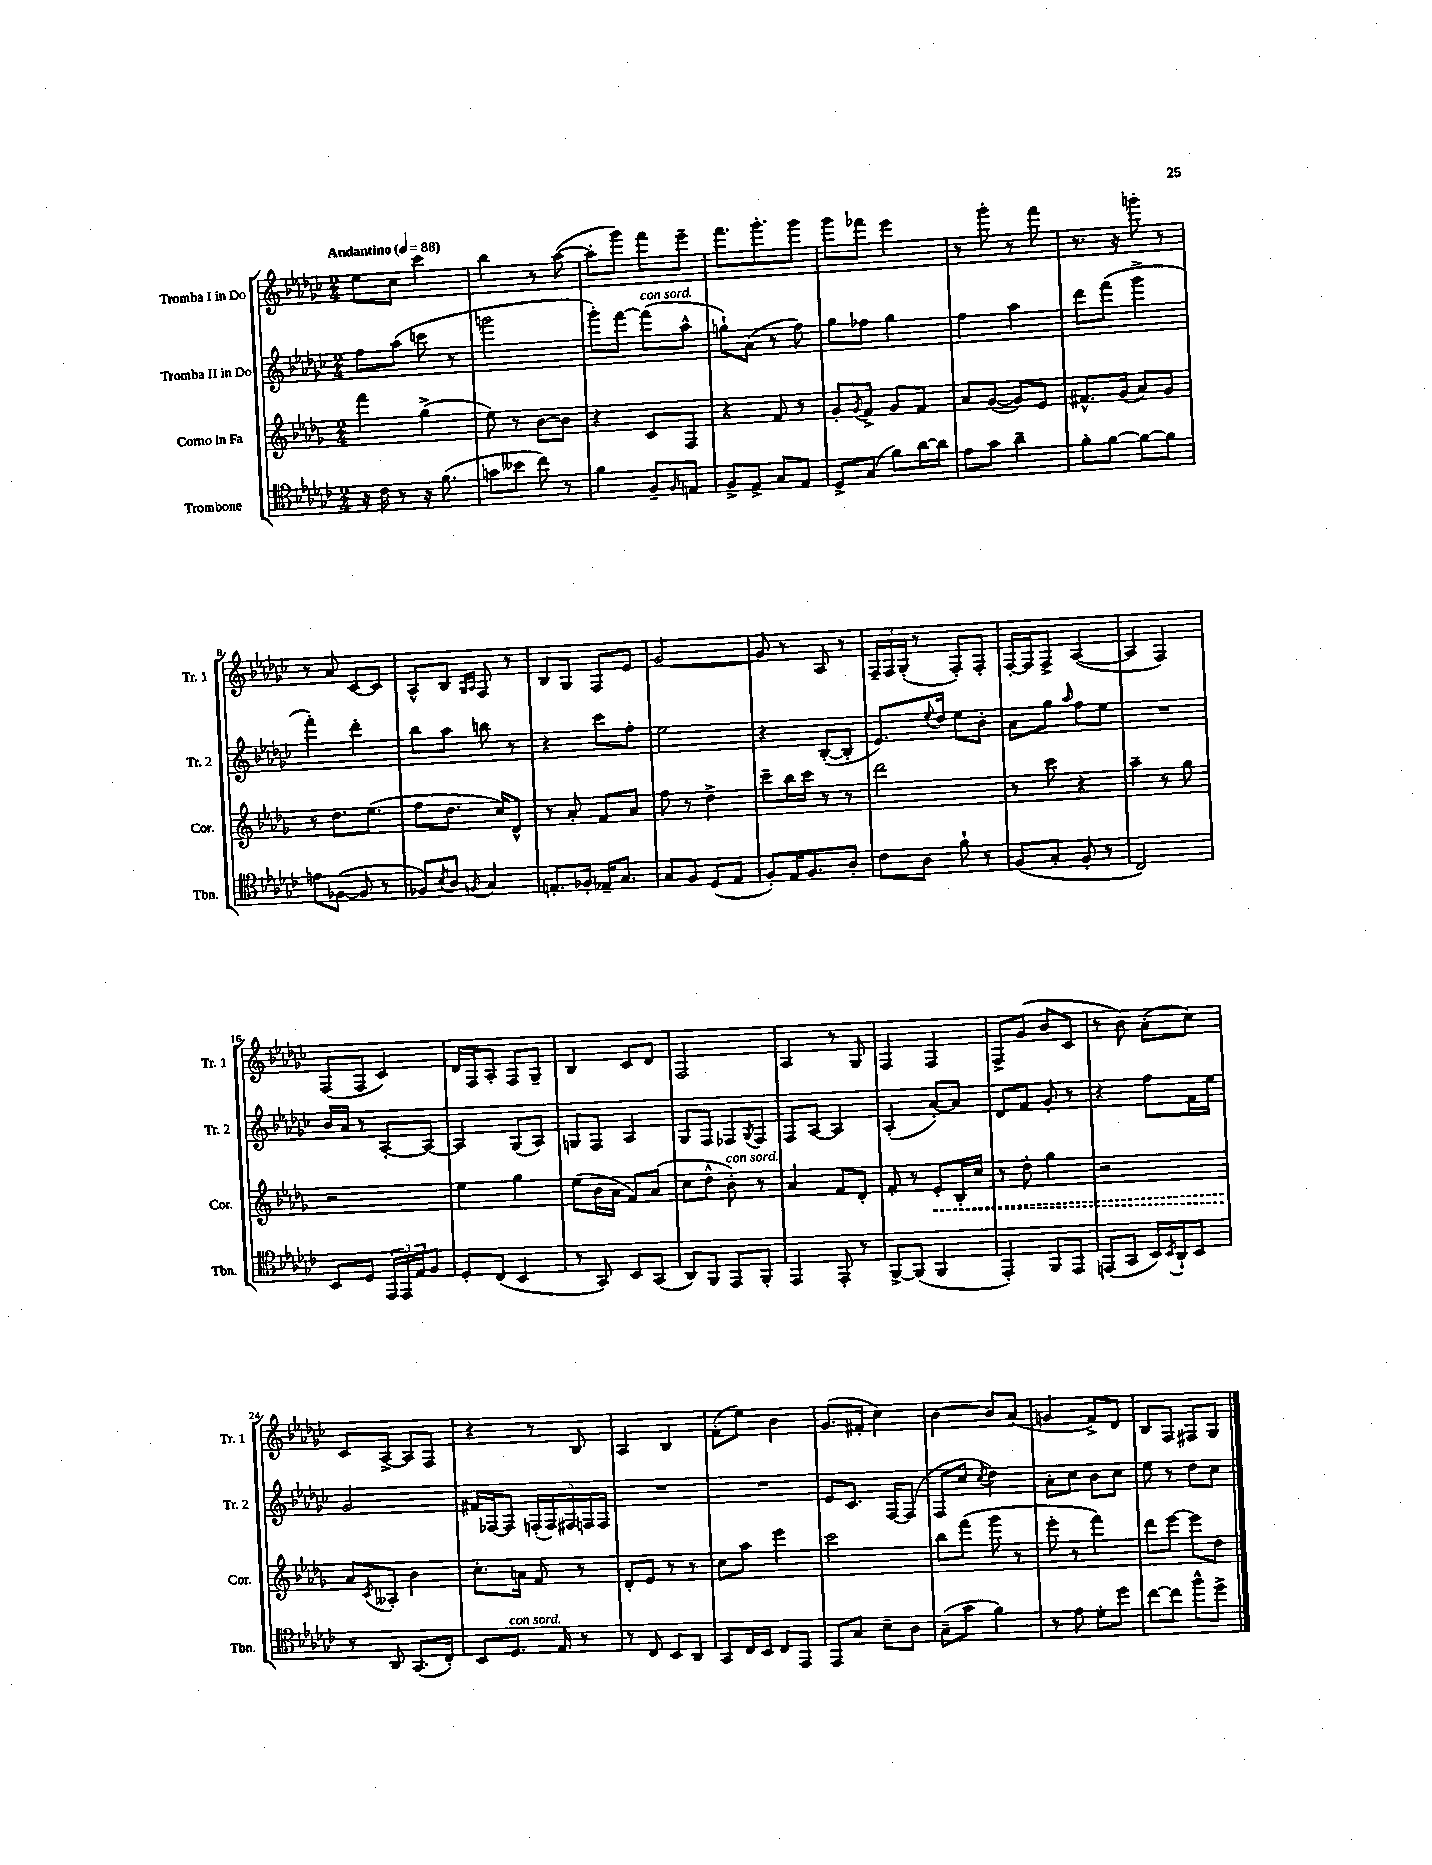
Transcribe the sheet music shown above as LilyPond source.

<<
\new StaffGroup <<
\new Staff = "s0" \with { instrumentName = "Tromba I in Do" shortInstrumentName = "Tr. 1" } {
    \clef treble \key ges \major \numericTimeSignature \time 2/4 \tempo "Andantino" 4 = 88
    ees''8 ces''8 ces'''4 |
    bes''4 r8 aes''8~( |
    aes''8-. ges'''8) f'''8 ees'''8-- |
    f'''8. ges'''8.-. ges'''8 |
    ges'''8 fes'''8 ees'''4 |
    r8 ges'''8-. r8 f'''8 |
    r8. r16 g'''8-. r8 |
    r8 aes'8 ces'8~ ces'8 |
    aes8-^ bes8 \grace { ges16 aes16 } f8 r8 |
    bes8 ges8 f8 ees'8 |
    ges'2~ |
    ges'8 r8 aes8 r8 |
    \tuplet 3/2 { f16-- f16 ges16-.( } r8 f8-.) f8-. |
    f16~-. f16 f8-> aes4~( |
    aes4 f4) |
    f8( f8 ces'4) |
    des'16 f16 aes8-. f8 ges8-- |
    bes4 ces'8 des'8 |
    f2 |
    aes4 r8 ges8 |
    f4 f4 |
    f8-> ges'8( bes'8 ces'8 |
    r8 bes'8) aes'8-.( ces''8) |
    ces'8 aes8~-> aes8 f8 |
    r4 r8 bes8 |
    aes4 bes4 |
    f'8-.( ees''8) bes'4 |
    ges'8.( fis'16-. ces''4) |
    bes'4~ bes'8 aes'8( |
    g'4 f'8->) des'8 |
    bes8 f8 fis8 ges8 \bar "|." |
}
\new Staff = "s1" \with { instrumentName = "Tromba II in Do" shortInstrumentName = "Tr. 2" } {
    \clef treble \key ges \major \numericTimeSignature \time 2/4
    f''8 aes''8( c'''8 r8 |
    g'''2 |
    ges'''8-.) f'''8~ f'''8^\markup { \italic "con sord." }( aes''8-^ |
    g''8-!) aes'8( r8 f''8) |
    ges''8 fes''8 ges''4 |
    f''4 aes''4 |
    des'''8 f'''8( ges'''4-> |
    f'''4-.) des'''4-. |
    bes''8 aes''8 b''8 r8 |
    r4 ces'''8 f''8-. |
    ees''2 |
    r4 bes8~-.( bes8-. |
    ees'8.) \appoggiatura { ees''8 } des''16 ees''8 bes'8-. |
    aes'8 ges''8 \grace { aes''16 } f''8 ees''8 |
    R2 |
    bes'16 aes'16 r8 aes8~-. aes8~ |
    aes4 ges8( aes8) |
    g8 f8 aes4 |
    ges8 f8 fes8 \acciaccatura { ges8 } fes8 |
    f8 aes8~ aes4 |
    aes4-.( aes'8~-.) aes'8 |
    des'8 f'8 ges'8-. r8 |
    r4 f''8 f'16 ees''16 |
    ges'2 |
    fis'16 fes16~ fes8 \tuplet 5/4 { f16-.( f16) fis16 f16 f16 } |
    R2 |
    R2 |
    ees'8 ces'8. f16~ f8( |
    f8 ces''8 \acciaccatura { ces''8 } des''4) |
    aes'8-. ces''8 bes'8 ces''8 |
    ees''8 r8 des''8 ces''8 \bar "|." |
}
\new Staff = "s2" \with { instrumentName = "Corno in Fa" shortInstrumentName = "Cor." } {
    \clef treble \key des \major \numericTimeSignature \time 2/4
    f'''4 ges''4->( |
    ees''8) r8 bes'8~ bes'8 |
    r4 c'8 f8 |
    r4 f'8 r8 |
    ges'8-. \acciaccatura { ges'8 } f'8-> ges'8 f'8 |
    aes'8 ges'8~( ges'8) ees'8 |
    fis'8.-^ ges'16( aes'8) ges'8 |
    r8 des''8. ees''8.( |
    f''8 des''8. c''16) des'8-^ |
    r8 aes'8-. f'8 aes'8 |
    f''8 r8 des''4-> |
    c'''8-- bes''16 c'''16 r8 r8 |
    des'''2 |
    r8 c'''8 r4 |
    aes''4-- r8 ges''8 |
    r2 |
    ees''4 ges''4 |
    ees''8( bes'16 aes'16 f'8) aes'8( |
    c''8 des''8-^ bes'8-.^\markup { \italic "con sord." }) r8 |
    aes'4 f'8 des'8-. |
    f'8-. r8 \once \override Hairpin.style = #'dashed-line ees'8-.\< bes16-. c''16 |
    r8 des''8-. ges''4 |
    r2 |
    aes'8\! \acciaccatura { c'8 } aeses8-. bes'4 |
    c''8.-. a'16 f'8 r8 |
    des'8-. ees'8 r8 r8 |
    c''8 aes''8 ees'''4 |
    c'''2 |
    bes''8 f'''8( ges'''8 r8 |
    ees'''8-. r8 f'''4) |
    des'''8 ees'''8~ ees'''8 des''8 \bar "|." |
}
\new Staff = "s3" \with { instrumentName = "Trombone" shortInstrumentName = "Tbn." } {
    \clef tenor \key ges \major \numericTimeSignature \time 2/4
    r16 ces'16 r8 r16 f'8.( |
    g'8 beses'8 ces''8) r8 |
    f'4 f8-- \grace { f16 } e8 |
    f8-> ees8-> ges8 ees8 |
    des8-> ges8( f'8) aes'16~ aes'16 |
    ees'8 ges'8 aes'4-- |
    f'8-. f'8~ f'8~ f'8 |
    e'8 fes8~( fes8 r8 |
    fes8) \acciaccatura { bes8 } aes8 \acciaccatura { f8 } ges4 |
    e8.-. fes16-. ees16-- ges8. |
    ges8 f8 des8( ees8 |
    f8-.) ees16 f8. aes8-. |
    ces'8 aes8 f'8-! r8 |
    f8( ges8-. f8-. r8 |
    ces2) |
    bes,8 des8 \tuplet 3/2 { ees,16 ees,16 ees16 } f8 |
    des8-. ces8( bes,4 |
    r8 ges,8) bes,8 ges,8( |
    aes,8) f,8 ees,8 f,8-. |
    ees,4 ees,8-. r8 |
    f,8~-> f,8( f,4 |
    ees,4-.) f,8 ees,8 |
    e,8( ges,8 bes,16) \acciaccatura { bes,8 } aes,16-! bes,8 |
    r8 aes,8 ges,8.( ces16-.) |
    bes,8 des8.^\markup { \italic "con sord." } ees16 r8 |
    r8 ces8 bes,8 aes,8 |
    ges,8 ces16 bes,16 ces8 ees,8 |
    ees,8 ges8 bes8-- aes8 |
    ges8--( ges'8 f'4) |
    r8 ees'8 des'8-. des''8 |
    ces''8~ ces''8 f''8-^ des''8-> \bar "|." |
}
>>
>>
